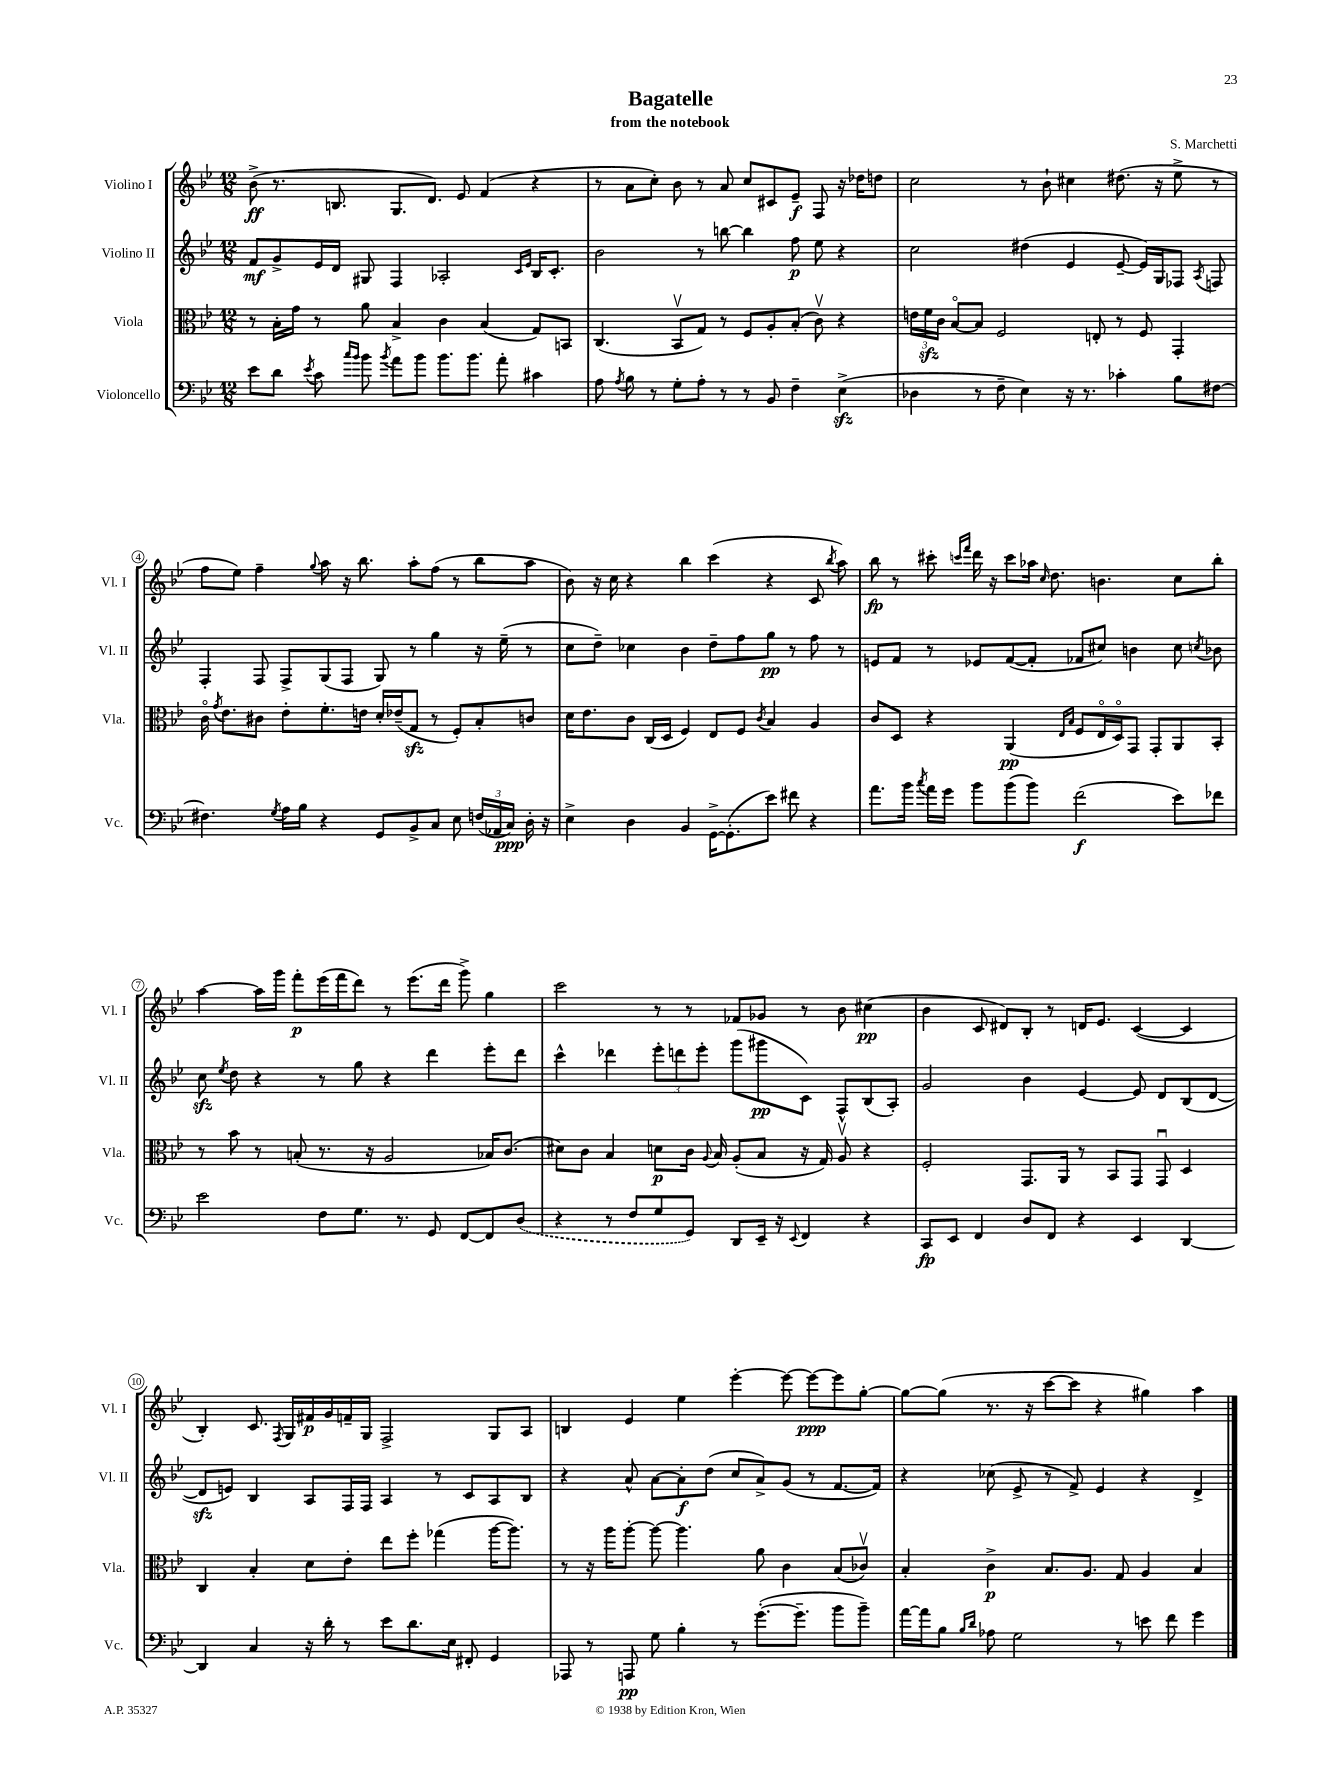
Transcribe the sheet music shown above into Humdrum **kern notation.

**kern	**dynam	**kern	**dynam	**kern	**dynam	**kern	**dynam
*part4	*part4	*part3	*part3	*part2	*part2	*part1	*part1
*staff4	*staff4	*staff3	*staff3	*staff2	*staff2	*staff1	*staff1
*I"Violoncello	*	*I"Viola	*	*I"Violino II	*	*I"Violino I	*
*I'Vc.	*	*I'Vla.	*	*I'Vl. II	*	*I'Vl. I	*
*clefF4	*	*clefC3	*	*clefG2	*	*clefG2	*
*k[b-e-]	*	*k[b-e-]	*	*k[b-e-]	*	*k[b-e-]	*
*M12/8	*	*M12/8	*	*M12/8	*	*M12/8	*
=1	=1	=1	=1	=1	=1	=1	=1
8e-\L	.	8r	.	8f/L	mf	(8b-^\	ff
8d\J	.	16B-'\LL	.	8g^/	.	8.r	.
.	.	16g\JJ	.	.	.	.	.
8qe-/	.	.	.	.	.	.	.
8c\	.	8r	.	16e-/L	.	.	.
.	.	.	.	16d/JJ	.	8.Bn/	.
16qqcc/LL	.	.	.	.	.	.	.
16qqb-/JJ	.	.	.	.	.	.	.
8b-\	.	8a\	.	8G#X/	.	.	.
8qb-/	.	.	.	.	.	.	.
8a\L	.	4B-^/	.	4F/	.	8.G/L	.
8b-\J	.	.	.	.	.	.	.
.	.	.	.	.	.	8.d/J)	.
8.b-\L	.	4c\	.	2A-X'/	.	.	.
.	.	.	.	.	.	8e-/	.
8.b-\J	.	.	.	.	.	.	.
.	.	(4B-/	.	.	.	(4f/	.
8a'\	.	.	.	.	.	.	.
.	.	.	.	16qqc/LL	.	.	.
.	.	.	.	16qqe-/JJ	.	.	.
4c#X\	.	8G/L)	.	16B-/KL	.	4r	.
.	.	.	.	8.c'/J	.	.	.
.	.	8BBn/J	.	.	.	.	.
=2	=2	=2	=2	=2	=2	=2	=2
8A\	.	(4.C/	.	2b-\	.	8r	.
8qA/	.	.	.	.	.	.	.
8B-\	.	.	.	.	.	8a\L	.
8r	.	.	.	.	.	8cc'\J)	.
8G'\L	.	8BB-v/L	.	.	.	8b-\	.
8A'\J	.	8G/J)	.	8r	.	8r	.
8r	.	8r	.	[8bbn\	.	8a/	.
8r	.	8F/L	.	4bb\]	.	8cc/L	.
8BB-/	.	8A'/	.	.	.	8c#X/	.
4F~\	.	(8B-'/J	.	8ff\	p	8e-~/J	f
.	.	8cv\)	.	8ee-\	.	8F/	.
(4E-zz^\	.	4r	.	4r	.	16r	.
.	.	.	.	.	.	16dd-X\KL	.
.	.	.	.	.	.	8ddn\J	.
=3	=3	=3	=3	=3	=3	=3	=3
4D-X\	.	24en\LL	.	2cc\	.	2cc\	.
.	.	24fzz\	.	.	.	.	.
.	.	24c\JJ	.	.	.	.	.
.	.	[8B-/L	.	.	.	.	.
8r	.	8B-/J]	.	.	.	.	.
8F~\	.	2F/	.	.	.	.	.
4E-\)	.	.	.	(4dd#X\	.	8r	.
.	.	.	.	.	.	8b-`\	.
16r	.	.	.	4e-/	.	4cc#X\	.
8.r	.	.	.	.	.	.	.
.	.	8En'/	.	.	.	.	.
4c-X'\	.	8r	.	[8e-~/	.	(8.dd#X\	.
.	.	8F/	.	16e-/LL])	.	.	.
.	.	.	.	16G/J	.	16r	.
8B-\L	.	4GG'/	.	8F-X/J	.	8ee-^\	.
.	.	.	.	8qA/	.	.	.
[8F#X\J	.	.	.	8Fn/	.	8r	.
!!LO:LB:g=z
=4	=4	=4	=4	=4	=4	=4	=4
4.F#X\]	.	16c\	.	4F'/	.	8ff\L	.
.	.	8qg/	.	.	.	.	.
.	.	8.e-\L	.	.	.	.	.
.	.	.	.	.	.	8ee-\J)	.
.	.	8c#X\J	.	8F/	.	4ff~\	.
8qG/	.	.	.	.	.	.	.
16A\LL	.	8e-'\L	.	8F^/L	.	.	.
16B-\JJ	.	.	.	.	.	.	.
.	.	.	.	.	.	8qqgg/	.
4r	.	8.f'\	.	(8G/	.	8aa\	.
.	.	.	.	8F/J	.	16r	.
.	.	16en\Jk	.	.	.	8.bb-\	.
8GG/L	.	16d'/LL	.	8G/)	.	.	.
.	.	(16e-X~/J	.	.	.	.	.
8BB-^/	.	8Gzz/J	.	8r	.	8aa'\L	.
8C/J	.	8r	.	4gg\	.	(8ff\J	.
8E-\	.	8F'/L)	.	.	.	8r	.
(24Fn/LL	.	8B-'/	.	16r	.	8bb-\L	.
24AA-X/	.	.	.	.	.	.	.
.	.	.	.	(16ee-~\	.	.	.
24C/JJ)	ppp	.	.	.	.	.	.
16D'\	.	8cn/J	.	8r	.	8aa\J	.
16r	.	.	.	.	.	.	.
=5	=5	=5	=5	=5	=5	=5	=5
4E-^\	.	16d\KL	.	8cc\L	.	8b-\)	.
.	.	8.e-\	.	.	.	.	.
.	.	.	.	8dd~\J)	.	16r	.
.	.	.	.	.	.	16cc\	.
4D\	.	8c\J	.	4cc-X\	.	4r	.
.	.	(16C/LL	.	.	.	.	.
.	.	16D/JJ	.	.	.	.	.
4BB-/	.	4F/)	.	4b-\	.	4bb-\	.
[16GG^\KL	.	8E-/L	.	8dd~\L	.	(4ccc\	.
(8.GG'\]	.	.	.	.	.	.	.
.	.	8F/J	.	8ff\	.	.	.
.	.	8qc/	.	.	.	.	.
8e-\J)	.	4B-/	.	8gg\J	pp	4r	.
8f#X\	.	.	.	8r	.	.	.
4r	.	4A/	.	8ff\	.	8c/	.
.	.	.	.	.	.	8qbb-/	.
.	.	.	.	8r	.	8aa\)	.
=6	=6	=6	=6	=6	=6	=6	=6
8.a\L	.	8c/L	.	8en/L	.	8bb-\	fp
.	.	8D/J	.	8f/J	.	8r	.
16b-\Jk	.	.	.	.	.	.	.
8qcc/	.	.	.	.	.	.	.
16a\LL	.	4r	.	8r	.	8ccc#X'\	.
16g\JJ	.	.	.	.	.	.	.
.	.	.	.	.	.	16qqcccn/LL	.
.	.	.	.	.	.	16qqfff/JJ	.
8b-\L	.	.	.	8e-X/L	.	16ddd\	.
.	.	.	.	.	.	16r	.
(8b-\	.	(4AA/	pp	([8f/	.	8ccc\L	.
8b-\J)	.	.	.	8f'/J]	.	16aa-X\Jk	.
.	.	.	.	.	.	16qqcc/	.
.	.	.	.	.	.	8.dd\	.
.	.	16qqE-/LL	.	.	.	.	.
.	.	16qqB-/JJ	.	.	.	.	.
(2f\	f	8F/L	.	8f-X/L	.	.	.
.	.	16E-/L	.	8cc#X/J)	.	4.bn\	.
.	.	16D/J)	.	.	.	.	.
.	.	8GG/J	.	4bn\	.	.	.
.	.	8GG'/L	.	.	.	.	.
8e-\L)	.	8AA/	.	8cc#\	.	8cc\L	.
.	.	.	.	8qccn/	.	.	.
8f-X\J	.	8BB-'/J	.	8b-X\	.	8bb-'\J	.
!!LO:LB:g=z
=7	=7	=7	=7	=7	=7	=7	=7
2e-\	.	8r	.	8cczz\	.	[4aa\	.
.	.	.	.	8qee-/	.	.	.
.	.	8b-\	.	8dd\	.	.	.
.	.	8r	.	4r	.	16aa\LL]	.
.	.	.	.	.	.	16ggg\JJ	.
.	.	(8Bn'/	.	.	.	8fff'\L	p
8F\L	.	8.r	.	8r	.	(16eee-\L	.
.	.	.	.	.	.	16fff\J	.
8.G\J	.	.	.	8gg\	.	8ddd\J)	.
.	.	16r	.	.	.	.	.
.	.	2A/	.	4r	.	8r	.
8.r	.	.	.	.	.	.	.
.	.	.	.	.	.	(8.eee-\L	.
8GG/	.	.	.	4ddd\	.	.	.
.	.	.	.	.	.	16ddd\Jk	.
[8FF/L	.	.	.	.	.	8ggg^\)	.
8FF/]	.	16B-X/KL)	.	8eee-'\L	.	4gg\	.
.	.	(8.c/J	.	.	.	.	.
(8D/J	.	.	.	8ddd\J	.	.	.
=8	=8	=8	=8	=8	=8	=8	=8
4r	.	8d#X\L)	.	4ccc^^\	.	2ccc\	.
.	.	8c\J	.	.	.	.	.
8r	.	4B-/	.	4ddd-X\	.	.	.
8F/L	.	.	.	.	.	.	.
8G/	.	8dn\L	p	12eee-'\L	.	8r	.
.	.	.	.	12dddn\	.	.	.
8GG/J)	.	16c\Jk	.	.	.	8r	.
.	.	.	.	12eee-'\J	.	.	.
.	.	8qqA/	.	.	.	.	.
.	.	16B-/	.	.	.	.	.
8DD/L	.	(8A'/L	.	(8ggg\L	.	8f-X/L	.
16EE-~/Jk	.	8B-/J	.	8ggg#X\	pp	8g-X/J	.
16r	.	.	.	.	.	.	.
8qqEE-/	.	.	.	.	.	.	.
4FF/	.	16r	.	8c\J)	.	8r	.
.	.	16G/)	.	.	.	.	.
.	.	8Av/	.	8F^^/L	.	8b-\	.
4r	.	4r	.	(8B-/	.	(4cc#X\	pp
.	.	.	.	8A'/J)	.	.	.
=9	=9	=9	=9	=9	=9	=9	=9
8CC/L	fp	2F'/	.	2g/	.	4b-\	.
8EE-/J	.	.	.	.	.	.	.
4FF/	.	.	.	.	.	8c/	.
.	.	.	.	.	.	8d#X/L)	.
8D/L	.	8.GG/L	.	4b-\	.	8B-'/J	.
8FF/J	.	.	.	.	.	8r	.
.	.	16AA/Jk	.	.	.	.	.
4r	.	8r	.	[4e-/	.	16dn/KL	.
.	.	.	.	.	.	8.e-/J	.
.	.	8BB-/L	.	.	.	.	.
4EE-/	.	8GG/J	.	8e-/]	.	([4c/	.
.	.	8GGu/	.	8d/L	.	.	.
[4DD/	.	4D/	.	(8B-/	.	4c/]	.
.	.	.	.	[8d/J	.	.	.
!!LO:LB:g=z
=10	=10	=10	=10	=10	=10	=10	=10
4DD/]	.	4C/	.	8dzz/L]	.	4B-'/)	.
.	.	.	.	8en/J)	.	.	.
4C/	.	4B-'/	.	4B-/	.	8.c/	.
.	.	.	.	.	.	8qF/	.
.	.	.	.	.	.	16G/LL	.
16r	.	8d\L	.	8A/L	.	16f#X/	p
16d'\	.	.	.	.	.	16g/	.
8r	.	8e-'\J	.	16F/L	.	16fn~/	.
.	.	.	.	16F/JJ	.	16G/JJ	.
8e-\L	.	8ee-\L	.	4A/	.	2F^/	.
8.d\	.	8ff'\J	.	.	.	.	.
.	.	(4gg-X\	.	8r	.	.	.
16E-\Jk	.	.	.	.	.	.	.
8FF#X'/	.	.	.	8c/L	.	.	.
4GG/	.	[16aa\KL	.	8A/	.	8G/L	.
.	.	8.aa\J])	.	.	.	.	.
.	.	.	.	8B-/J	.	8A/J	.
=11	=11	=11	=11	=11	=11	=11	=11
8AAA-X/	.	8r	.	4r	.	4Bn/	.
8r	.	16r	.	.	.	.	.
.	.	16aa\KL	.	.	.	.	.
8AAAn/	pp	[8aa'\J	.	8a^^/	.	4e-/	.
8G\	.	8aa\_	.	[8a\L	.	.	.
4B-'\	.	4.aa\]	.	8a'\]	f	4ee-\	.
.	.	.	.	(8dd\J	.	.	.
8r	.	.	.	8cc/L	.	[4eee-'\	.
([8.g'\L	.	8a\	.	8a^/)	.	.	.
.	.	4c\	.	(8g/J	.	8eee-\_	.
8.g~\J]	.	.	.	.	.	.	.
.	.	.	.	8r	.	8eee-\L_	ppp
8b-\L	.	(8B-/L	.	[8.f/L	.	8eee-\]	.
8b-~\J)	.	8c-Xv/J)	.	.	.	[8gg'\J	.
.	.	.	.	16f/Jk])	.	.	.
=12	=12	=12	=12	=12	=12	=12	=12
[16a\LL	.	4B-'/	.	4r	.	8gg\L_	.
16a\J]	.	.	.	.	.	.	.
8B-\J	.	.	.	.	.	(8gg\J]	.
16qqB-/LL	.	.	.	.	.	.	.
16qqd/JJ	.	.	.	.	.	.	.
8A-X\	.	4c^\	p	(8cc-X\	.	8.r	.
2G\	.	.	.	8e-^/	.	.	.
.	.	.	.	.	.	16r	.
.	.	8.B-/L	.	8r	.	[8ccc\L	.
.	.	.	.	8f^/)	.	8ccc\J]	.
.	.	8.A/J	.	.	.	.	.
.	.	.	.	4e-/	.	4r	.
8r	.	8G/	.	.	.	.	.
8en\	.	4A/	.	4r	.	4gg#X\)	.
8f\	.	.	.	.	.	.	.
4g\	.	4B-/	.	4d^/	.	4aa\	.
==	==	==	==	==	==	==	==
*-	*-	*-	*-	*-	*-	*-	*-
